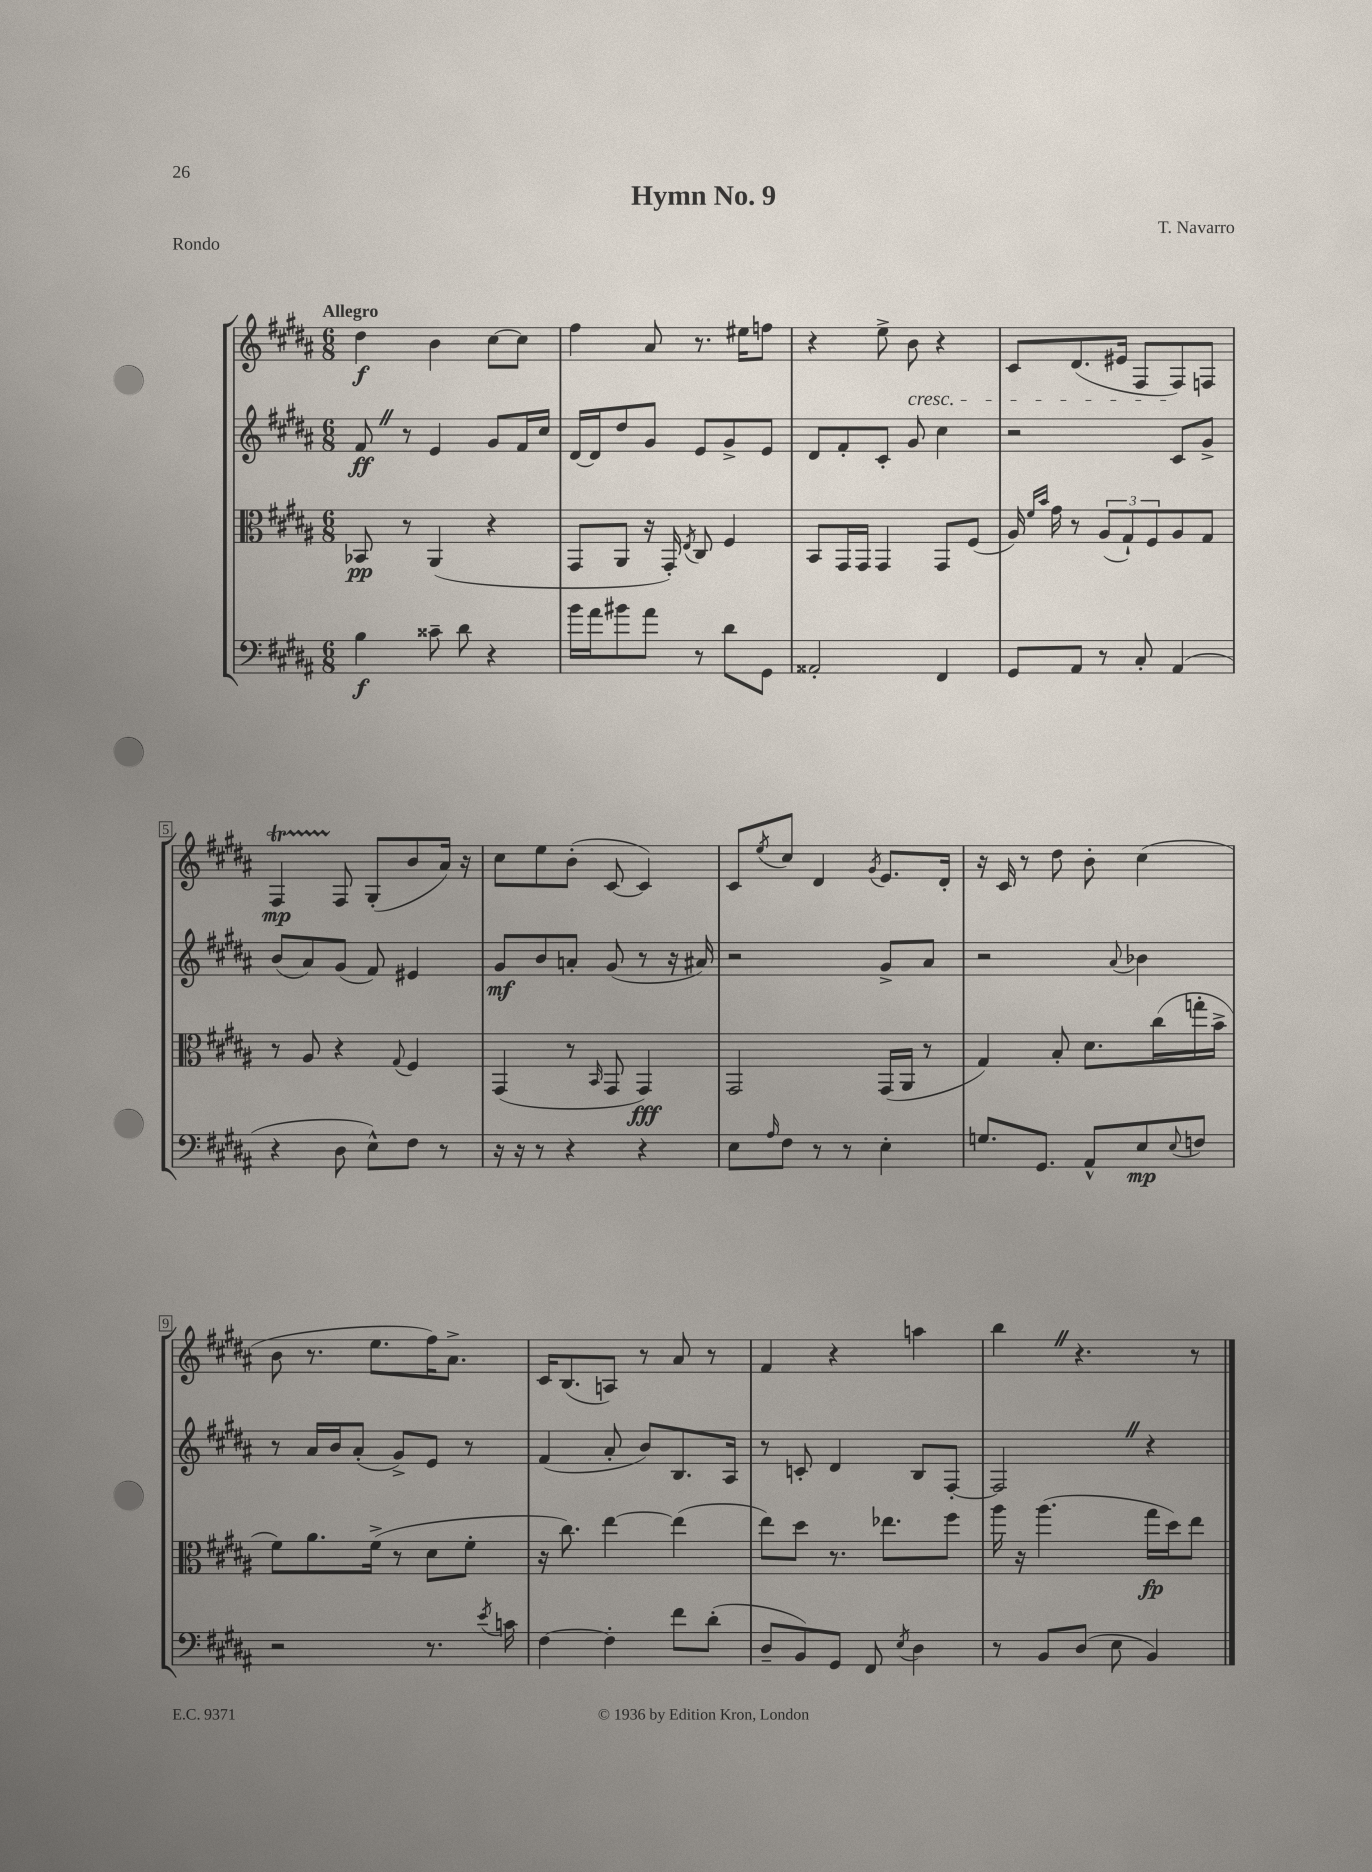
\header { title = "Hymn No. 9" composer = "T. Navarro" piece = "Rondo" }
<<
\new StaffGroup <<
\new Staff = "s0" {
    \clef treble \key b \major \numericTimeSignature \time 6/8 \tempo "Allegro"
    dis''4\f b'4 cis''8~ cis''8 |
    fis''4 ais'8 r8. eis''16 f''8 |
    r4 e''8-> b'8\cresc r4 |
    cis'8 dis'8.( eis'16 fis8 fis8\!) f8 |
    fis4\startTrillSpan\mp fis8\stopTrillSpan gis8-.( b'8 ais'16) r16 |
    cis''8 e''8 b'8-.( cis'8~ cis'4) |
    cis'8 \acciaccatura { e''8 } cis''8 dis'4 \acciaccatura { gis'8 } e'8. dis'16-. |
    r16 cis'16 r8 dis''8 b'8-. cis''4( |
    b'8 r8. e''8. fis''16) ais'8.-> |
    cis'16 b8.( a8) r8 ais'8 r8 |
    fis'4 r4 a''4 |
    b''4 \once \override BreathingSign.text = \markup { \musicglyph "scripts.caesura.straight" } \breathe r4. r8 \bar "|." |
}
\new Staff = "s1" {
    \clef treble \key b \major \numericTimeSignature \time 6/8
    fis'8\ff \once \override BreathingSign.text = \markup { \musicglyph "scripts.caesura.straight" } \breathe r8 e'4 gis'8 fis'16 cis''16 |
    dis'16~ dis'16 dis''8 gis'8 e'8 gis'8-> e'8 |
    dis'8 fis'8-. cis'8-. gis'8 cis''4 |
    r2 cis'8 gis'8-> |
    b'8( ais'8) gis'8( fis'8) eis'4 |
    gis'8\mf b'8 a'8-. gis'8( r8 r16 ais'16) |
    r2 gis'8-> ais'8 |
    r2 \appoggiatura { ais'8 } bes'4 |
    r8 ais'16 b'16 ais'8-.( gis'8->) e'8 r8 |
    fis'4( ais'8-. b'8) b8. ais16 |
    r8 c'8-. dis'4 b8 fis8~-. |
    fis2 \once \override BreathingSign.text = \markup { \musicglyph "scripts.caesura.straight" } \breathe r4 \bar "|." |
}
\new Staff = "s2" {
    \clef alto \key b \major \numericTimeSignature \time 6/8
    bes,8\pp r8 ais,4( r4 |
    gis,8 ais,8 r16 gis,16-.) \acciaccatura { e8 } cis8 fis4 |
    b,8 gis,16 gis,16 gis,4 gis,8 fis8( |
    ais16) \grace { fis'16 b'16 } gis'16 r8 \tuplet 3/2 { ais8( gis8-!) fis8 } ais8 gis8 |
    r8 ais8 r4 \appoggiatura { gis8 } fis4 |
    gis,4( r8 \grace { b,16 } gis,8 gis,4\fff) |
    gis,2 gis,16( ais,16 r8 |
    gis4) b8-. dis'8. cis''16( g''16-. b'16-> |
    fis'8) ais'8. fis'16->( r8 dis'8 fis'8-. |
    r16 cis''8.) e''4~ e''4( |
    e''8) dis''8 r8. ees''8. fis''8 |
    ais''16 r16 ais''4.( gis''16\fp dis''16) e''8 \bar "|." |
}
\new Staff = "s3" {
    \clef bass \key b \major \numericTimeSignature \time 6/8
    b4\f cisis'8-- dis'8 r4 |
    b'16 ais'16 bis'8 ais'8 r8 dis'8 gis,8 |
    aisis,2-. fis,4 |
    gis,8 ais,8 r8 cis8-. ais,4( |
    r4 dis8 e8-^) fis8 r8 |
    r16 r16 r8 r4 r4 |
    e8 \grace { ais16 } fis8 r8 r8 e4-. |
    g8. gis,8. ais,8-^ e8\mp \appoggiatura { e8 } f8 |
    r2 r8. \acciaccatura { e'8 } c'16 |
    fis4~ fis4-. fis'8 dis'8-.( |
    dis8-- b,8) gis,8 fis,8 \acciaccatura { e8 } dis4 |
    r8 b,8 dis8( e8 b,4) \bar "|." |
}
>>
>>
\layout { \context { \Score \override BarNumber.stencil = #(make-stencil-boxer 0.1 0.3 ly:text-interface::print) } }
